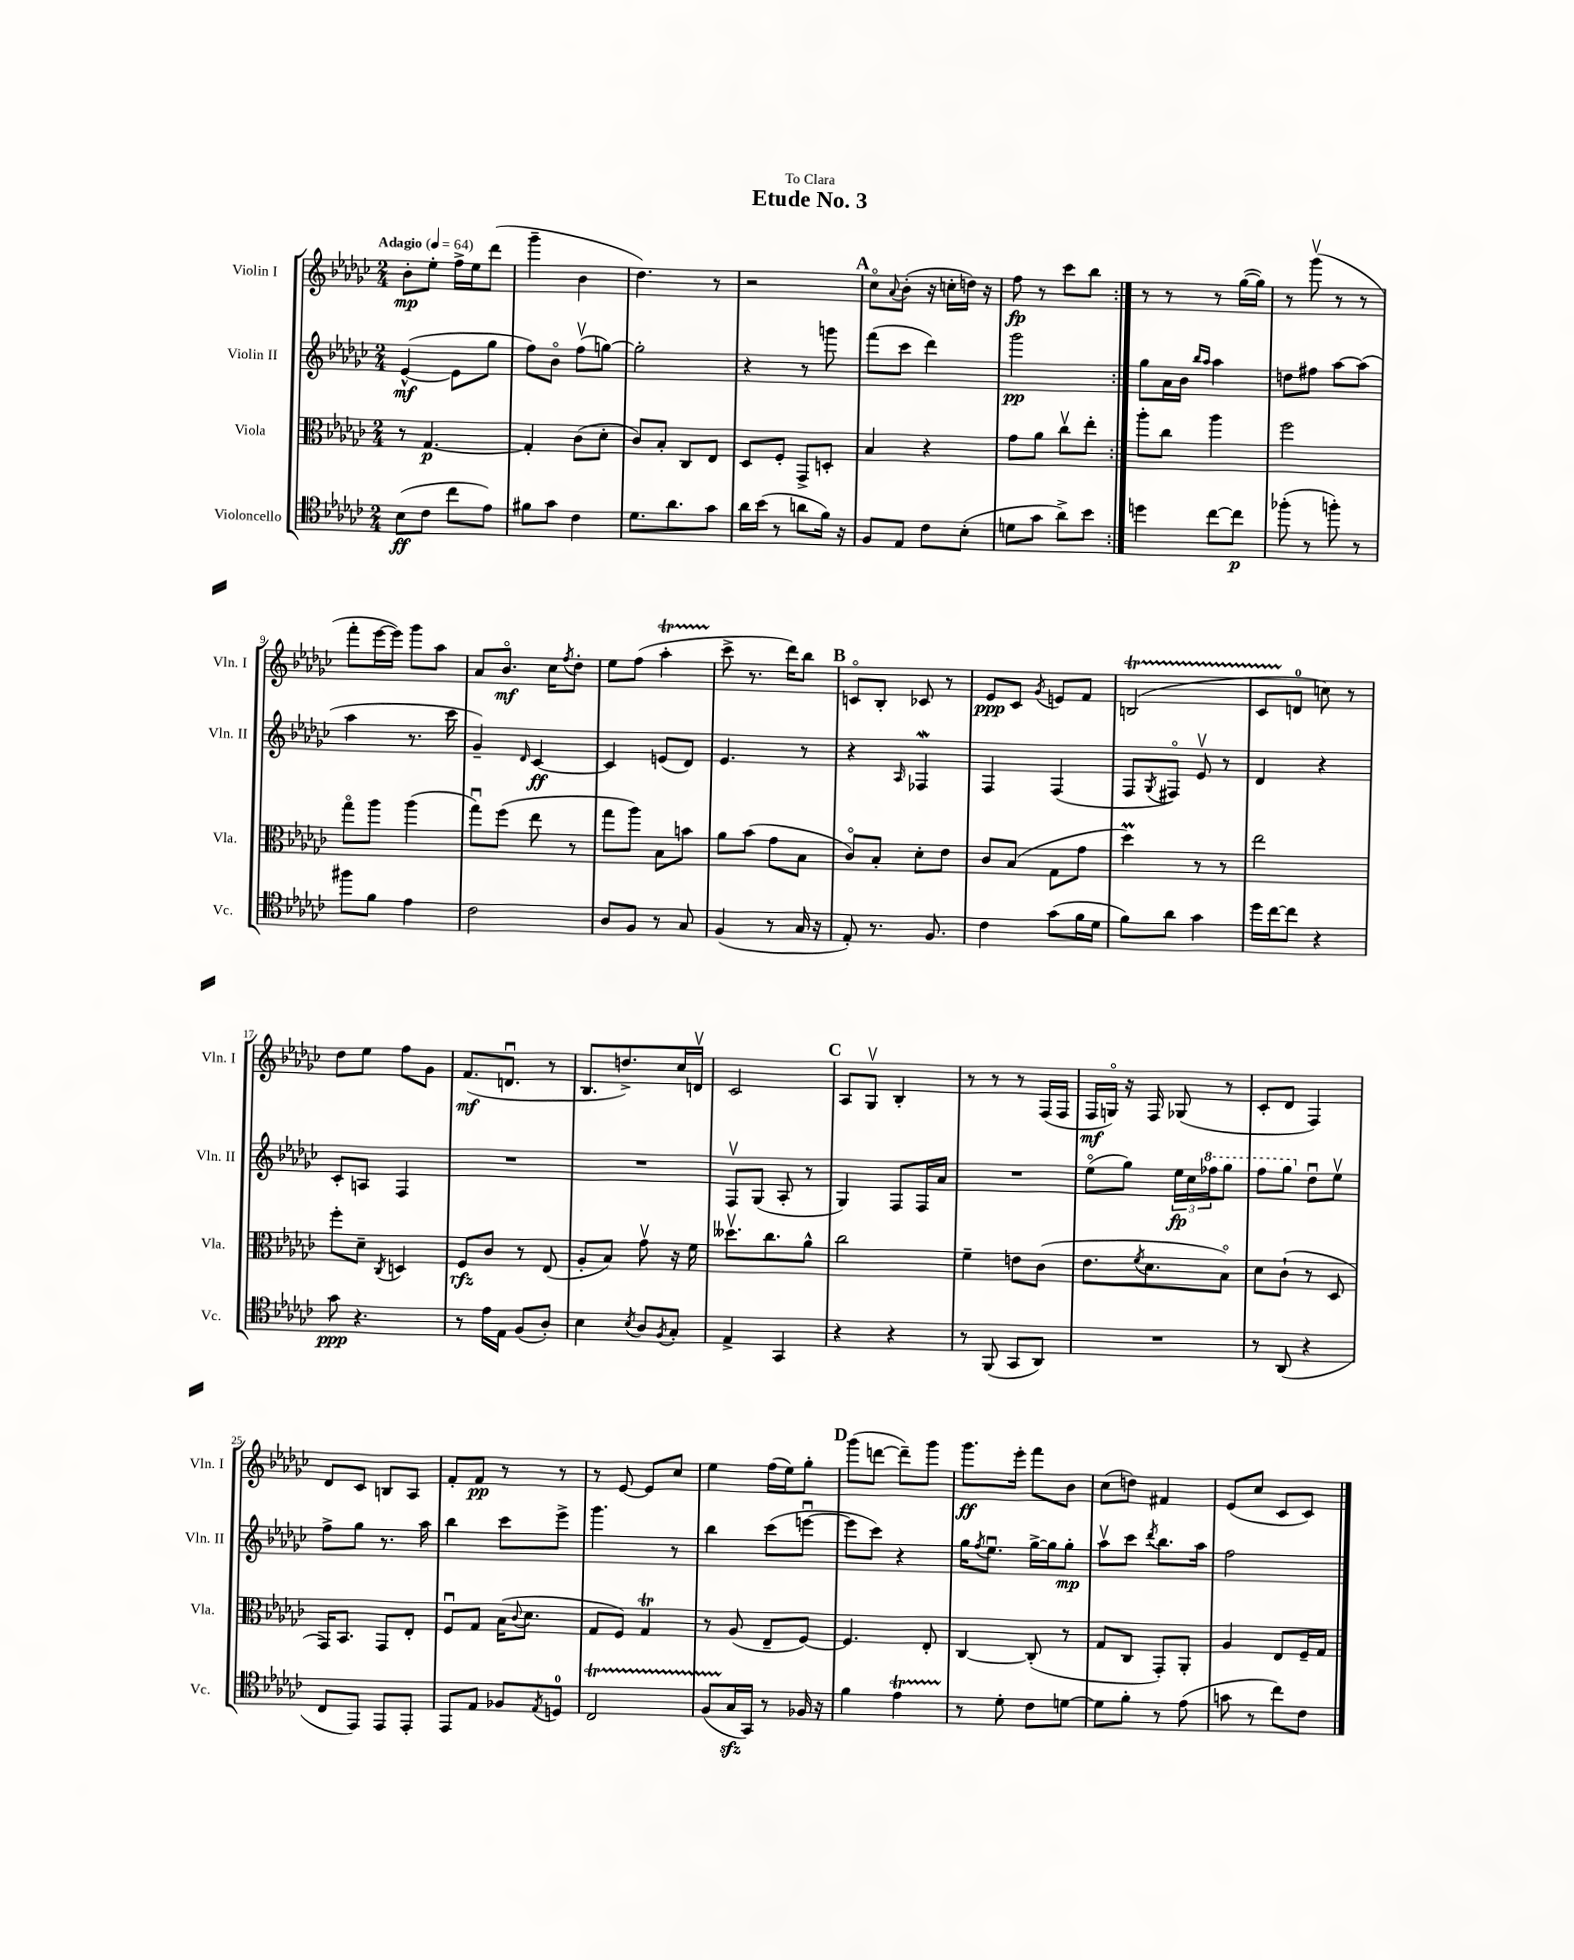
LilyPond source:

\header { title = "Etude No. 3" dedication = "To Clara" }
<<
\new StaffGroup <<
\new Staff = "s0" \with { instrumentName = "Violin I" shortInstrumentName = "Vln. I" } {
    \clef treble \key ges \major \numericTimeSignature \time 2/4 \tempo "Adagio" 4 = 64
    \repeat volta 2 { bes'8-.\mp ees''8-. f''16-> ees''16 des'''8( |
    ges'''4-- bes'4 |
    des''4.) r8 |
    r2 |
    \mark \markup { \bold "A" } ces''8\flageolet \appoggiatura { aes'8 } bes'8-.( r16 c''16-. d''16) r16 |
    f''8\fp r8 ces'''8 bes''8 | }
    r8 r8 r8 ges''16~( ges''16) |
    r8 ges'''8\upbow( r8 r8 |
    f'''8-. ees'''16~ ees'''16) ges'''8 aes''8 |
    aes'8 bes'8.\flageolet\mf ces''16 \acciaccatura { f''8 } des''8-. |
    ees''8 f''8( aes''4-.\startTrillSpan |
    ces'''8->\stopTrillSpan r8. des'''16) bes''8 |
    \mark \markup { \bold "B" } c'8\flageolet bes8-. ces'8 r8 |
    ees'8\ppp ces'8 \acciaccatura { ges'8 } e'8 f'8 |
    b2\startTrillSpan( |
    ces'8 d'8-0\stopTrillSpan c''8) r8 |
    des''8 ees''8 f''8 ges'8 |
    f'8.\mf( d'8.\downbow r8 |
    bes8. d''8.->) ces''16 d'16\upbow |
    ces'2 |
    \mark \markup { \bold "C" } aes8 ges8\upbow bes4-. |
    r8 r8 r8 f16( f16 |
    f16\mf g16\flageolet) r16 f16 ges8( r8 |
    ces'8-. des'8 f4) |
    des'8 ces'8 b8 aes8 |
    f'8-. f'8\pp r8 r8 |
    r8 ees'8~ ees'8 ces''8 |
    ees''4 f''16( ees''16) ges''8-. |
    \mark \markup { \bold "D" } ges'''8( d'''8~ d'''8--) ges'''8 |
    ges'''8.\ff ees'''16-. f'''8 bes'8 |
    ces''8( d''8) fis'4 |
    ees'8( ces''8 ces'8 ces'8) \bar "|." |
}
\new Staff = "s1" \with { instrumentName = "Violin II" shortInstrumentName = "Vln. II" } {
    \clef treble \key ges \major \numericTimeSignature \time 2/4
    \repeat volta 2 { ees'4~-^\mf( ees'8 ges''8 |
    f''8) bes'8\flageolet f''8\upbow( g''8~) |
    g''2-. |
    r4 r8 g'''8 |
    \mark \markup { \bold "A" } f'''8( ces'''8 des'''4) |
    ges'''2\pp | }
    ges''8 aes'16 bes'16 \grace { bes''16 aes''16 } aes''4 |
    d''8 fis''8 aes''8~ aes''8( |
    aes''4 r8. ces'''16 |
    ges'4--) \grace { des'16 } ces'4~\ff |
    ces'4 e'8( des'8) |
    ees'4. r8 |
    \mark \markup { \bold "B" } r4 \grace { aes16 } fes4\mordent |
    f4 f4( |
    f8 \acciaccatura { ges8 } fis8\flageolet) ees'8\upbow r8 |
    des'4 r4 |
    ces'8-. a8 f4 |
    R2 |
    R2 |
    f8\upbow ges8( aes8-. r8 |
    \mark \markup { \bold "C" } ges4) f8 f16 aes'16 |
    R2 |
    ees''8\flageolet( ges''8) \tuplet 3/2 { ees''16\fp ces''16 \ottava #1 fes'''16 } ges'''8 |
    f'''8 ges'''8 \ottava #0 des''8\downbow ees''8\upbow |
    f''8-> ges''8 r8. aes''16 |
    bes''4 ces'''8 ees'''8-> |
    ges'''4. r8 |
    bes''4 ces'''8( e'''8~\downbow |
    \mark \markup { \bold "D" } e'''8 ces'''8) r4 |
    ges''16 \acciaccatura { f''8 } ees''8.\downbow ges''16~-> ges''16 ges''8-.\mp |
    aes''8\upbow ces'''8 \acciaccatura { des'''8 } bes''8. aes''16 |
    f''2 \bar "|." |
}
\new Staff = "s2" \with { instrumentName = "Viola" shortInstrumentName = "Vla." } {
    \clef alto \key ges \major \numericTimeSignature \time 2/4
    \repeat volta 2 { r8 ges4.~\p |
    ges4-. ces'8( des'8-. |
    ces'8) bes8-. ces8 ees8 |
    des8 f8-. ges,8-> d8-. |
    \mark \markup { \bold "A" } bes4 r4 |
    ges'8 aes'8 ces''8\upbow ees''8-. | }
    aes''8-. ces''8 aes''4 |
    f''2 |
    ges''8\flageolet aes''8 aes''4( |
    ges''8\downbow) f''8( ees''8 r8 |
    ges''8 aes''8) bes8 b'8 |
    aes'8 bes'8( ges'8 bes8 |
    \mark \markup { \bold "B" } ces'8\flageolet) bes8-. des'8-. ees'8 |
    ces'8 bes8( ges8 ges'8 |
    des''4\prall) r8 r8 |
    ees''2 |
    f''8-. des'8-- \acciaccatura { ces8 } d4 |
    f8\rfz ces'8 r8 ees8( |
    aes8-. bes8) ges'8\upbow r16 f'16 |
    deses''8.\upbow ces''8. aes'8-^ |
    \mark \markup { \bold "C" } ces''2 |
    f'4-- e'8 ces'8( |
    ees'8. \acciaccatura { f'8 } des'8. bes8\flageolet) |
    des'8 ces'8-!( r8 des8 |
    ges,16) bes,8. ges,8 ees8-. |
    f8\downbow ges8 bes16( \appoggiatura { ces'8 } des'8. |
    ges8 f8) ges4\trill |
    r8 aes8( ees8-- f8~) |
    \mark \markup { \bold "D" } f4. ees8-. |
    ces4~ ces8-.( r8 |
    ges8 ces8 ges,8-.) aes,8-. |
    aes4 ees8 f16-- ges16 \bar "|." |
}
\new Staff = "s3" \with { instrumentName = "Violoncello" shortInstrumentName = "Vc." } {
    \clef tenor \key ges \major \numericTimeSignature \time 2/4
    \repeat volta 2 { bes8\ff( ces'8 ces''8 ees'8) |
    fis'8 ges'8 ces'4 |
    des'8. aes'8. ges'8 |
    aes'16 bes'16( r8 a'8 f'16) r16 |
    \mark \markup { \bold "A" } f8 ees8 ces'8 bes8-.( |
    d'8 ges'8 aes'8->) bes'8 | }
    d''4 ces''8~ ces''8\p |
    fes''8-.( r8 f''8-.) r8 |
    fis''8 f'8 ees'4 |
    ces'2 |
    aes8 f8 r8 ges8 |
    f4( r8 ges16 r16 |
    \mark \markup { \bold "B" } ees8-.) r8. f8. |
    ces'4 ges'8( f'16 des'16 |
    f'8) aes'8 ges'4 |
    des''16 ces''16~ ces''8 r4 |
    ges'8\ppp r4. |
    r8 ees'16 ees16 f8( aes8-.) |
    bes4 \acciaccatura { bes8 } aes8 \acciaccatura { f8 } ges8-. |
    ees4-> ges,4 |
    \mark \markup { \bold "C" } r4 r4 |
    r8 f,8( ges,8 aes,8) |
    R2 |
    r8 aes,8( r4 |
    ces8 ees,8) ees,8 ees,8-. |
    ees,8 ees8 fes8 \acciaccatura { ees8 } d8-0 |
    ces2\startTrillSpan |
    f8( ges16\stopTrillSpan\sfz ges,16) r8 fes16 r16 |
    \mark \markup { \bold "D" } f'4 ees'4\startTrillSpan |
    r8\stopTrillSpan des'8-. ces'8 d'8~ |
    d'8 f'8-. r8 ees'8( |
    g'8 r8 ces''8) ces'8 \bar "|." |
}
>>
>>
